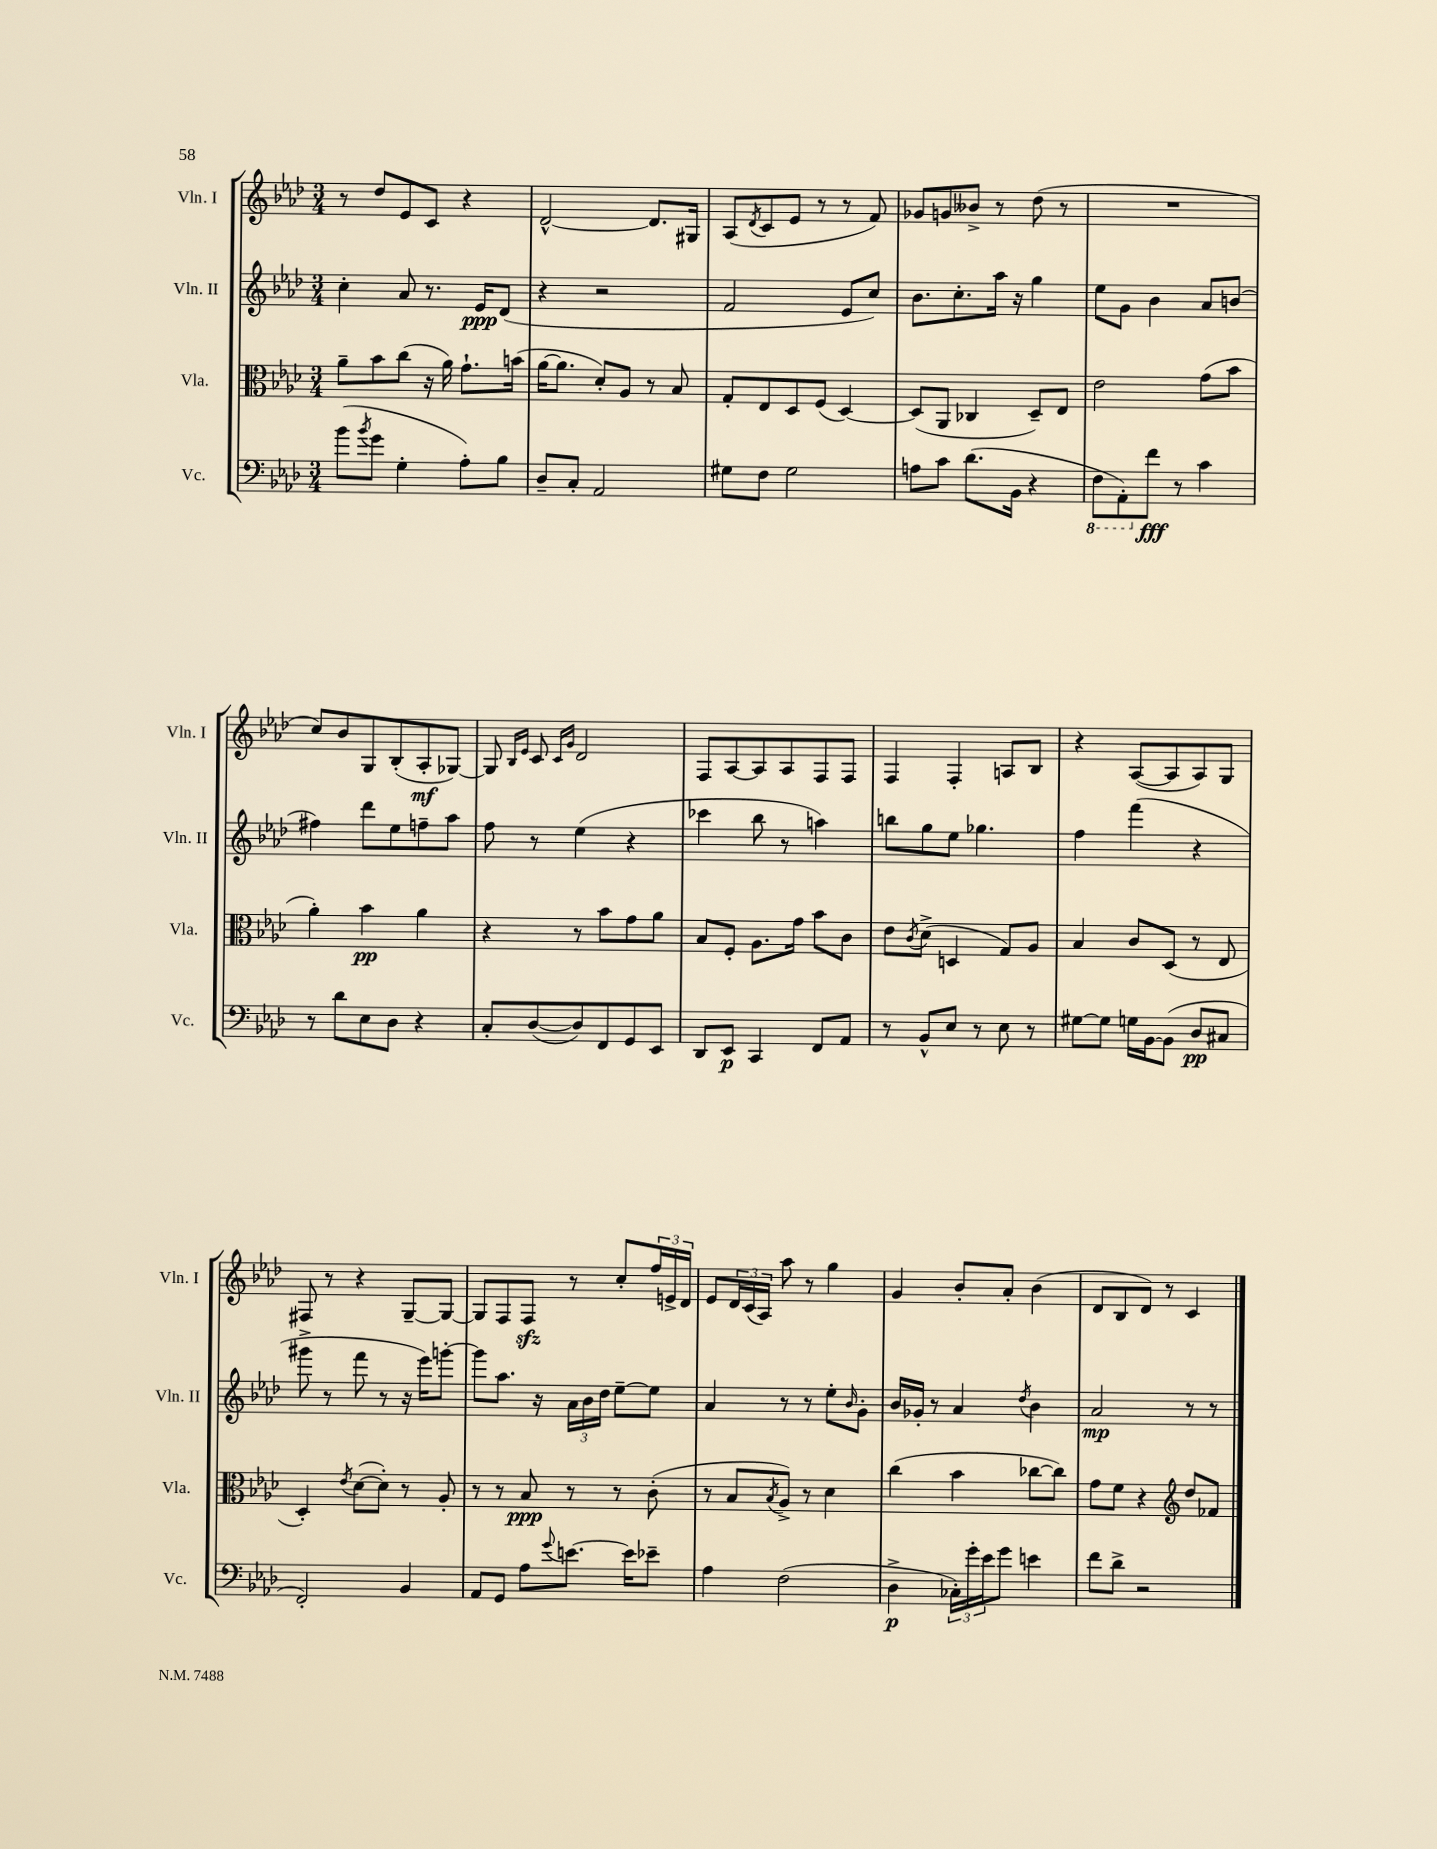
<<
\new StaffGroup <<
\new Staff = "s0" \with { instrumentName = "Vln. I" shortInstrumentName = "Vln. I" } {
    \clef treble \key aes \major \numericTimeSignature \time 3/4
    r8 des''8 ees'8 c'8 r4 |
    des'2~-^ des'8. gis16 |
    aes8( \acciaccatura { des'8 } c'8 ees'8 r8 r8 f'8) |
    ges'8 g'8 beses'8-> r8 des''8( r8 |
    R2. |
    c''8) bes'8 g8 bes8-.( aes8-.\mf ges8~) |
    ges8 \grace { bes16 ees'16 } c'8 \grace { c'16 g'16 } des'2 |
    f8 aes8~ aes8 aes8 f8 f8 |
    f4 f4-. a8 bes8 |
    r4 aes8~( aes8 aes8) g8 |
    fis8 r8 r4 g8~-- g8~ |
    g8 f8 f8\sfz r8 c''8-. \tuplet 3/2 { f''16 e'16-> des'16 } |
    ees'8 \tuplet 3/2 { des'16 c'16( aes16) } aes''8 r8 g''4 |
    g'4 bes'8-. aes'8-. bes'4( |
    des'8 bes8 des'8) r8 c'4 \bar "|." |
}
\new Staff = "s1" \with { instrumentName = "Vln. II" shortInstrumentName = "Vln. II" } {
    \clef treble \key aes \major \numericTimeSignature \time 3/4
    c''4-. aes'8 r8. ees'16\ppp des'8( |
    r4 r2 |
    f'2 ees'8 c''8) |
    bes'8. c''8.-. aes''16 r16 g''4 |
    ees''8 g'8 bes'4 aes'8 b'8( |
    fis''4) des'''8 ees''8 f''8-- aes''8 |
    f''8 r8 ees''4( r4 |
    ces'''4 bes''8 r8 a''4) |
    b''8 g''8 ees''8 ges''4. |
    f''4 f'''4( r4 |
    gis'''8-> r8 f'''8 r8 r16 ees'''16) g'''8~-. |
    g'''8 aes''8. r16 \tuplet 3/2 { aes'16 bes'16 des''16 } ees''8~-- ees''8 |
    aes'4 r8 r8 ees''8-. \grace { bes'16 } g'8-. |
    bes'16 ges'16-. r8 aes'4 \acciaccatura { des''8 } bes'4 |
    aes'2\mp r8 r8 \bar "|." |
}
\new Staff = "s2" \with { instrumentName = "Vla." shortInstrumentName = "Vla." } {
    \clef alto \key aes \major \numericTimeSignature \time 3/4
    aes'8-- bes'8 c''8( r16 aes'16) g'8.-! b'16( |
    aes'16~ aes'8. des'8-.) aes8 r8 bes8 |
    g8-. ees8 des8 f8( des4~) |
    des8( aes,8 ces4 des8--) ees8 |
    ees'2 g'8( bes'8 |
    aes'4-.) bes'4\pp aes'4 |
    r4 r8 bes'8 g'8 aes'8 |
    bes8 f8-. aes8. g'16 bes'8 c'8 |
    ees'8 \acciaccatura { c'8 } des'8->( d4 g8) aes8 |
    bes4 c'8 des8( r8 ees8 |
    des4-.) \acciaccatura { ees'8 } des'8~( des'8-.) r8 aes8-. |
    r8 r8 bes8\ppp r8 r8 c'8-.( |
    r8 bes8 \acciaccatura { bes8 } aes8->) r8 des'4 |
    c''4( bes'4 ces''8~ ces''8) |
    g'8 f'8 r4 \clef treble des''8 fes'8 \bar "|." |
}
\new Staff = "s3" \with { instrumentName = "Vc." shortInstrumentName = "Vc." } {
    \clef bass \key aes \major \numericTimeSignature \time 3/4
    bes'8( \acciaccatura { bes'8 } g'8 g4-. aes8-.) bes8 |
    des8-- c8-. aes,2 |
    gis8 f8 gis2 |
    a8 c'8 des'8.( bes,16 r4 |
    \ottava #-1 f,8 aes,,8-.) \ottava #0 f'8\fff r8 c'4 |
    r8 des'8 ees8 des8 r4 |
    c8-. des8~( des8) f,8 g,8 ees,8 |
    des,8 ees,8\p c,4 f,8 aes,8 |
    r8 bes,8-^ ees8 r8 ees8 r8 |
    gis8~ gis8 g16 bes,16~ bes,8( des8\pp cis8 |
    f,2-.) bes,4 |
    aes,8 g,8 aes8 \appoggiatura { g'8 } e'8.~ e'16 ees'8-- |
    aes4 f2( |
    des4->\p \tuplet 3/2 { ces16-.) g'16-. ees'16 } g'8 e'4 |
    f'8 des'8-> r2 \bar "|." |
}
>>
>>
\layout { \context { \Score \remove "Bar_number_engraver" } }
